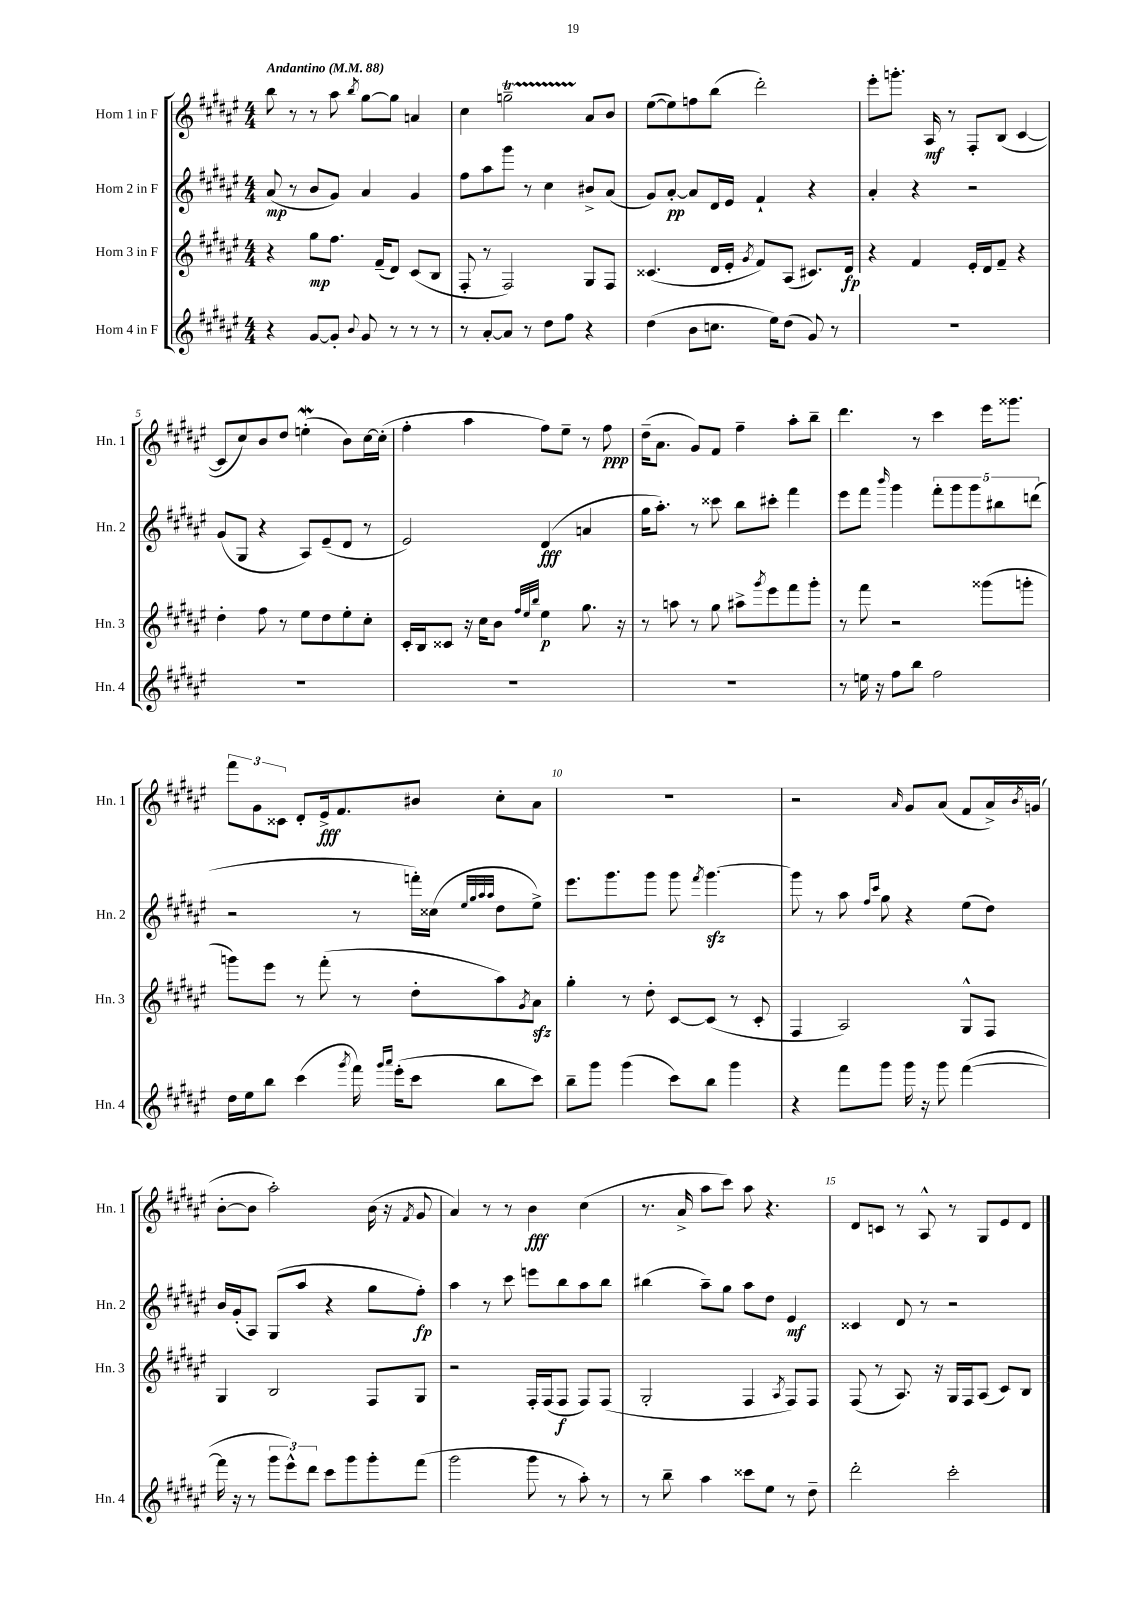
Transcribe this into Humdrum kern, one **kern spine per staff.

**kern	**kern	**kern	**kern
*staff4	*staff3	*staff2	*staff1
*clefG2	*clefG2	*clefG2	*clefG2
*k[f#c#g#d#a#e#]	*k[f#c#g#d#a#e#]	*k[f#c#g#d#a#e#]	*k[f#c#g#d#a#e#]
*M4/4	*M4/4	*M4/4	*M4/4
*MM88	*MM88	*MM88	*MM88
4r	4r	(8a#/	8bb\
.	.	8r	8r
[8g#/L	8gg#\L	8b/L	8r
8g#'/]J	8.ff#\J	8g#/J)	8aa#\
8qqb/	.	.	8qbb/
8g#/	.	4a#/	[8gg#\L
.	(16f#~/LK	.	.
8r	8d#/J)	.	8gg#\]J
8r	(8c#/L	4g#/	4a/
8r	8B/J	.	.
=	=	=	=
8r	8F#'/	8ff#\L	4cc#\
[8a#'/L	8r	8aa#\	.
8a#/]J	2F#/)	8ggg#\J	2gg~\
8r	.	8r	.
8dd#\L	.	4cc#\	.
8ff#\J	.	.	.
4r	8G#/L	8b#^/L	8a#/L
.	8F#/J	(8a#/J	8b/J
=	=	=	=
(4dd#\	(4.c##/	8g#/L)	([8ee#\L
.	.	[8a#'/J	8ee#\])
8b\L	.	8a#/]L	8ff\
8.cc\J	16d#/LL	16d#/L	(8bb\J
.	16e#'/JJ	16e#/JJ	.
.	8qg#/	.	.
.	8f#/L)	4f#`/	2ddd#'\)
16ee#\LK)	.	.	.
(8dd#\J	(8A#/J	.	.
8g#/)	8.c#/L)	4r	.
8r	.	.	.
.	16d#/Jk	.	.
=	=	=	=
1r	4r	4a#'/	8eee#'\L
.	.	.	8.ggg'\J
.	4f#/	4r	.
.	.	.	16A#/
.	.	.	8r
.	16e#'/LL	2r	8F#'/L
.	16d#/J	.	.
.	8f#~/J	.	(8B/J
.	4r	.	[4c#/
=	=	=	=
1r	4dd#'\	(8g#/L	8c#/]L
.	.	8G#/J	8cc#/)
.	8ff#\	4r	8b/
.	8r	.	8dd#/J
.	8ee#\L	8A#/L)	(4ee'\
.	8dd#\	(8e#~/	.
.	8ee#'\	8d#/J	8b\L)
.	8cc#'\J	8r	[16cc#\L
.	.	.	(16cc#'\]JJ
=	=	=	=
1r	16c#'/LL	2e#/)	4ff#'\
.	16B/J	.	.
.	8c##/J	.	.
.	16r	.	4aa#\
.	16cc#\LK	.	.
.	8b\J	.	.
.	32qqff#/LLL	.	.
.	32qqee#/	.	.
.	32qqbb/JJJ	.	.
.	4ee#\	(4d#/	8ff#\L)
.	.	.	8ee#~\J
.	8.gg#\	4a/	8r
.	.	.	8ff#\
.	16r	.	.
=	=	=	=
1r	8r	16gg#\LK	(16dd#~\LK
.	.	8.aa#'\J)	8.a#\J
.	8aa\	.	.
.	8r	8r	8g#/L)
.	8gg#\	8ccc##\	8f#/J
.	8aa#^\L	8bb\L	4ff#~\
.	8qggg#/	.	.
.	8eee#\	8ccc#'\J	.
.	8fff#\	4fff#\	8aa#'\L
.	8ggg#'\J	.	8bb~\J
=	=	=	=
8r	8r	8eee#\L	4.ddd#\
16ee\	8fff#\	8fff#\J	.
16r	.	.	.
.	.	16qqbbb/	.
8ff#\L	2r	4ggg#\	.
8bb\J	.	.	8r
2ff#\	.	10fff#'\L	4ccc#\
.	.	10ggg#\	.
.	.	10ggg#\	.
.	(8ggg##\L	.	16eee#\LK
.	.	10bb#\	.
.	.	.	8.ggg##\J
.	8ggg'\J	.	.
.	.	(10ddd\J	.
=	=	=	=
16dd#\LL	8ggg\L)	2r	12fff#\L
16ee#\J	.	.	.
.	.	.	12g#\
8bb\J	8eee#\J	.	.
.	.	.	12c##\J
(4ccc#\	8r	.	8d#'/L
.	(8fff#'\	.	16e#^/k
.	.	.	8.f#/
8qggg#/	.	.	.
16fff#\)	8r	8r	.
16qqggg#/LL	.	.	.
16qqaaa#/JJ	.	.	.
(16eee#'\LK	.	.	.
8ccc#\J	8dd#'\L	16fff'\LL)	8b#/J
.	.	(16cc##\JJ	.
.	.	32qqee#/LLL	.
.	.	32qqgg#/	.
.	.	32qqaa#/	.
.	.	32qqaa#/JJJ	.
8bb\L	8aa#\)	8dd#\L	8cc#'\L
.	8qg#/	.	.
8ccc#\J)	8a#\J	8ee#^\J)	8a#\J
=	=	=	=
8bb~\L	4gg#'\	8.eee#\L	1r
8ggg#\J	.	.	.
.	.	8.ggg#\	.
(4ggg#\	8r	.	.
.	8dd#'\	8ggg#\J	.
8ccc#\L)	[8c#/L	8ggg#\	.
.	.	8qfff#/	.
8bb\J	(8c#/]J	[4.ggg#\	.
4ggg#\	8r	.	.
.	8c#'/	.	.
=	=	=	=
4r	4F#/	8ggg#\]	2r
.	.	8r	.
8fff#\L	2A#/)	8aa#\	.
.	.	16qqff#/LL	.
.	.	16qqccc#/JJ	.
8ggg#\J	.	8gg#\	.
.	.	.	16qqa#/
16ggg#\	.	4r	8g#/L
16r	.	.	.
8ggg#\	.	.	(8a#/J
([4fff#\	8G#^^/L	(8ee#\L	8f#/L
.	8F#/J	8dd#\J)	16a#^/L)
.	.	.	8qb/
.	.	.	(16g/JJ
=	=	=	=
16fff#\]	4G#/	16b/LL	[8b'\L
16r	.	(16g#'/J	.
8r	.	8A#/J)	8b\]J
12ggg#\L	2B/	(8G#/L	2aa#'\)
12eee#^^\)	.	.	.
.	.	8aa#/J	.
12ddd#\J	.	.	.
8ccc#\L	.	4r	.
8ggg#\	.	.	.
8ggg#'\	8F#/L	8gg#\L	(16b\
.	.	.	16r
.	.	.	8qf#/
(8fff#\J	8G#/J	8ff#'\J)	8g#/
=	=	=	=
2ggg#\	2r	4aa#\	4a#/)
.	.	8r	8r
.	.	8ccc#\	8r
8ggg#\	16F#'/LL	8eee\L	4b\
.	(16F#/J	.	.
8r	8F#/J	8bb\	.
8aa#'\)	8F#/L)	8aa#\	(4cc#\
8r	(8F#/J	8bb\J	.
=	=	=	=
8r	2G#'/	(4bb#\	8.r
8bb~\	.	.	.
.	.	.	16a#^/
4aa#\	.	8aa#~\L)	8aa#\L
.	.	8gg#\J	8ccc#\J)
8ccc##\L	4F#/	8aa#\L	8aa#\
8ee#\J	.	8dd#\J	4.r
.	8qA#/	.	.
8r	8F#/L)	4e#/	.
8dd#~\	8F#/J	.	.
=	=	=	=
2ddd#'\	(8F#/	4c##/	8d#/L
.	8r	.	8c/J
.	8.A#/)	8d#/	8r
.	.	8r	8A#^^/
.	16r	.	.
2ccc#'\	16G#/LL	2r	8r
.	16F#/J	.	.
.	(8A#/J	.	8G#/L
.	8c#/L)	.	8e#/
.	8B/J	.	8d#/J
==	==	==	==
*-	*-	*-	*-
